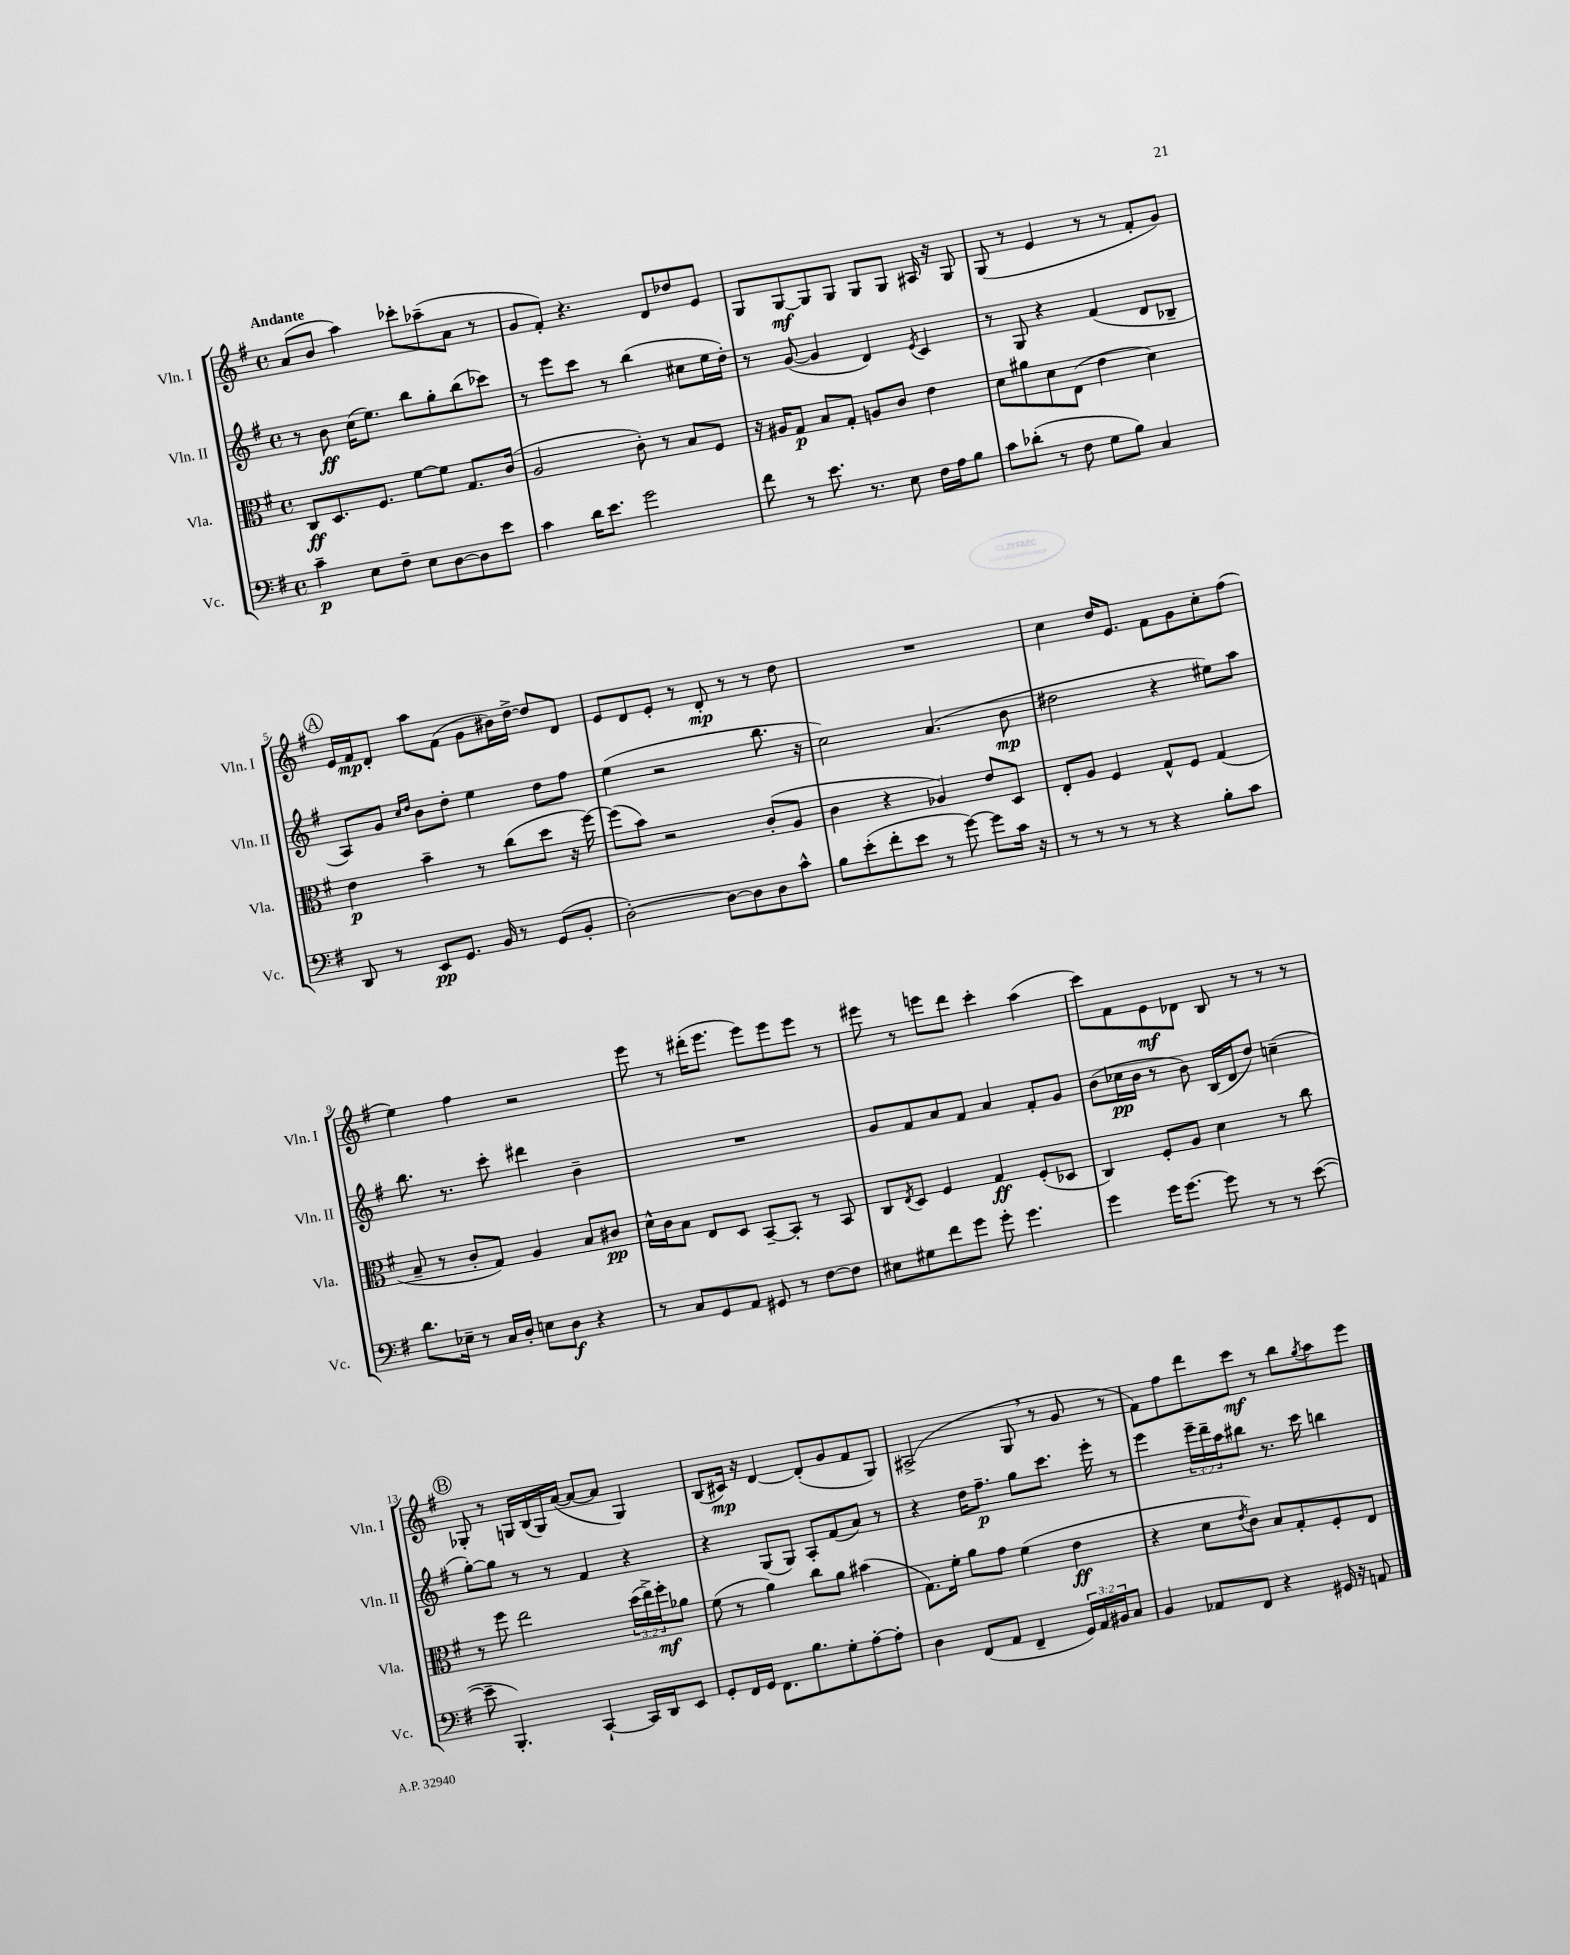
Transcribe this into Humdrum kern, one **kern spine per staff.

**kern	**kern	**kern	**kern
*staff4	*staff3	*staff2	*staff1
*clefF4	*clefC3	*clefG2	*clefG2
*k[f#]	*k[f#]	*k[f#]	*k[f#]
*M4/4	*M4/4	*M4/4	*M4/4
*met(c)	*met(c)	*met(c)	*met(c)
4c~\	8C/L	8r	(8a/L
.	8.D/	8b\	8b/J
8E\L	.	(16cc\LK	4aa\)
.	8.F#/J	8.ee\J)	.
8F#~\J	.	.	.
8E\L	[8f#\L	8bb\L	8ccc-'\L
[8D\	8f#\]J	8gg'\	(8aa-~\
8D\]	8.G/L	(8bb\	8a\J
8e\J	.	8ccc-\J)	8r
.	(16c/Jk	.	.
=	=	=	=
4c\	2A/	8r	8g/L
.	.	8eee\L	8f#'/J)
16d\LK	.	8ccc\J	4.r
8.e\J	.	.	.
.	.	8r	.
2g\	8c'\)	(4bb\	.
.	8r	.	8d/L
.	8B/L	8cc#\L	8dd-/
.	8F#/J	16ee\L	8e/J
.	.	16dd'\JJ)	.
=	=	=	=
8f#\	16r	8r	8G/L
.	16A#/LK	.	.
8r	8G/J	([8g/	[8G/
8.e\	8B/L	4g/]	8G/]
.	8G'/J	.	8G/J
8.r	.	.	.
.	8A/L	4d/)	8G/L
8E\	8c/J	.	8G/J
.	.	8qe/	.
16F#\LL	4e\	4c/	16A#/
16A\J	.	.	16r
8B\J	.	.	8G/
=	=	=	=
8c\L	8d\L	8r	(8G/
(8d-'\J	8a#\	8G/	8r
8r	8d\	4r	4e/
8F#\	(8E\J	.	.
8G\L	4e\	(4f#/	8r
8B\J)	.	.	8r
4C/	4d\)	8d/L	8f#'/L
.	.	8B-~/J	8g/J)
=	=	=	=
8DD/	4e\	8A/L)	16e/LL
.	.	.	16f#/J
8r	.	8g/J	8d'/J
.	.	16qqcc/LL	.
.	.	16qqdd/JJ	.
8EE/L	4b~\	8b\L	8aa\L
8.GG/J	.	8dd'\J	(8f#\J
.	8r	4ee\	8g\L
16BB/	.	.	.
8r	(8cc\L	.	16b#\L)
.	.	.	[16dd^\JJ
(8GG/L	8dd\J	8dd\L	8dd/]L
8BB'/J	16r	8ff#\J	8d/J
.	[16ff#\)	.	.
=	=	=	=
[2D'\)	(8ff#\]L	(4ee\	8e/L
.	8b\J)	.	8d/
.	2r	2r	8e'/J
.	.	.	8r
8D\_L	.	.	8d'/
8D\]	.	.	8r
8D\	(8c'/L	8.bb\	8r
8c^^\J	8A/J	.	8dd\
.	.	16r	.
=	=	=	=
8B\L	4c\	2cc\)	1r
(8e'\	.	.	.
8f#'\	4r	.	.
8e\J	.	.	.
8r	4A-/)	(4.a/	.
[8g\)	.	.	.
8g\]L	8e/L	.	.
16c\Jk	8D/J	8b\	.
16r	.	.	.
=	=	=	=
8r	8E'/L	2dd#\	4cc\
8r	8A/J	.	.
8r	4F#/	.	16dd/LK
.	.	.	8.e/J
8r	.	.	.
4r	8G^^/L	4r	8f#\L
.	8F#/J	.	8g\
8B'\L	(4G/	8ee#\L)	8cc'\
8c\J	.	8aa\J	(8ff#\J
=	=	=	=
8.d\L	8B~/	8.bb\	4ee\)
.	8r	.	.
16E-~\Jk	.	8.r	.
8r	8c'/L	.	4ff#\
16C/LL	8G/J)	8ccc'\	.
16D'/JJ	.	.	.
8E\L	4A/	4ddd#\	2r
8D\J	.	.	.
4r	8B/L	4b~\	.
.	8c#/J	.	.
=	=	=	=
8r	16d^^\LL	1r	8eee\
.	16c\J	.	.
8C/L	8B\J	.	8r
8GG/	8E/L	.	(16ddd#'\LK
.	.	.	8.eee\J
8AA/J	8D/J	.	.
8GG#/	[8BB~/L	.	8eee\L)
8r	8BB'/]J	.	8eee\
[8F#\L	8r	.	8eee\J
8F#\]J	8BB/	.	8r
=	=	=	=
8E#\L	8C/L	8g/L	8eee#\
.	8qE/	.	.
8G#\	8D/J	8f#/	8r
8f#\	4F#/	8a/	8eee\L
8g\J	.	8f#/J	8ddd\J
8g'\	4G/	4a/	4ccc'\
4.g\	.	.	.
.	(8F#'/L	8f#'/L	(4aa\
.	8D-/J	8g/J	.
=	=	=	=
4g\	4C/)	(8b\L	8ccc\L)
.	.	16cc-\L	8f#\
.	.	16b\JJ	.
16g\LK	8F#'/L	8r	8e\
[8.g\J	.	.	.
.	8A/J	8b\)	8d-\J
8g\]	4d\	(16B/LL	8B/
.	.	16d/J	.
8r	.	8dd/J)	8r
8r	8r	(4cc~\	8r
([8e\	8cc\	.	8r
=	=	=	=
8e~\]	8r	[8gg'\L)	8G-'/
4.BBB'/)	8ff#\	8gg\]J	8r
.	2ee\	8r	16G/LL
.	.	.	(16B/
.	.	8r	16G/)
.	.	.	([16a/JJ
[4CC`/	.	4f#/	8a/_L
.	.	.	8a/]J
16CC/]LL	(24dd\LL	4r	4G/)
.	24ee^\)	.	.
16DD/J	.	.	.
.	24ff#'\J	.	.
8EE/J	8a-\J	.	.
=	=	=	=
8GG'/L	(8f#\	4r	(8B/L
16FF#/L	8r	.	16c#/Jk)
16GG/JJ	.	.	16r
8.FF#\L	4a\)	(8G/L	[4d/
.	.	8G/J)	.
8.B\	.	.	.
.	8cc\L	8A'/L	(8d'/]L
8G'\	8a\J	(8f#/	8g/
[8A'\	(4b#\	8a/J)	8f#/
8A'\]J	.	8r	8G/J)
=	=	=	=
4D\	8.G\L)	4r	(2A#^/
.	16f#'\Jk	.	.
(8FF#/L	8a\L	16dd\LK	.
.	.	8.ff#~\J	.
8AA/J	8g\J	.	.
4FF#~/	(4f#\	8gg\L	8G/
.	.	8.ccc\J	8r
24GG/LL)	4e\	.	8g/
24AA/	.	.	.
.	.	16eee'\	.
24BB#/J	.	.	.
8C/J	.	8r	8r
=	=	=	=
4BB/	4r	4eee\	8f#\L)
.	.	.	8ff#\
8AA-/L	8d\L	24eee~\LL	8ddd\
.	.	24ddd~\	.
.	.	24aa\J	.
.	8qe/	.	.
8FF#/J	8c\J)	8bb#\J	8ccc\J
4r	8B/L	8.r	8r
.	8G'/	.	8bb\L
.	.	16ccc\	.
.	.	.	8qgg/
16GG#/	8F#'/	4bb\	8aa\
16r	.	.	.
8AA/	8E/J	.	8eee\J
==	==	==	==
*-	*-	*-	*-
